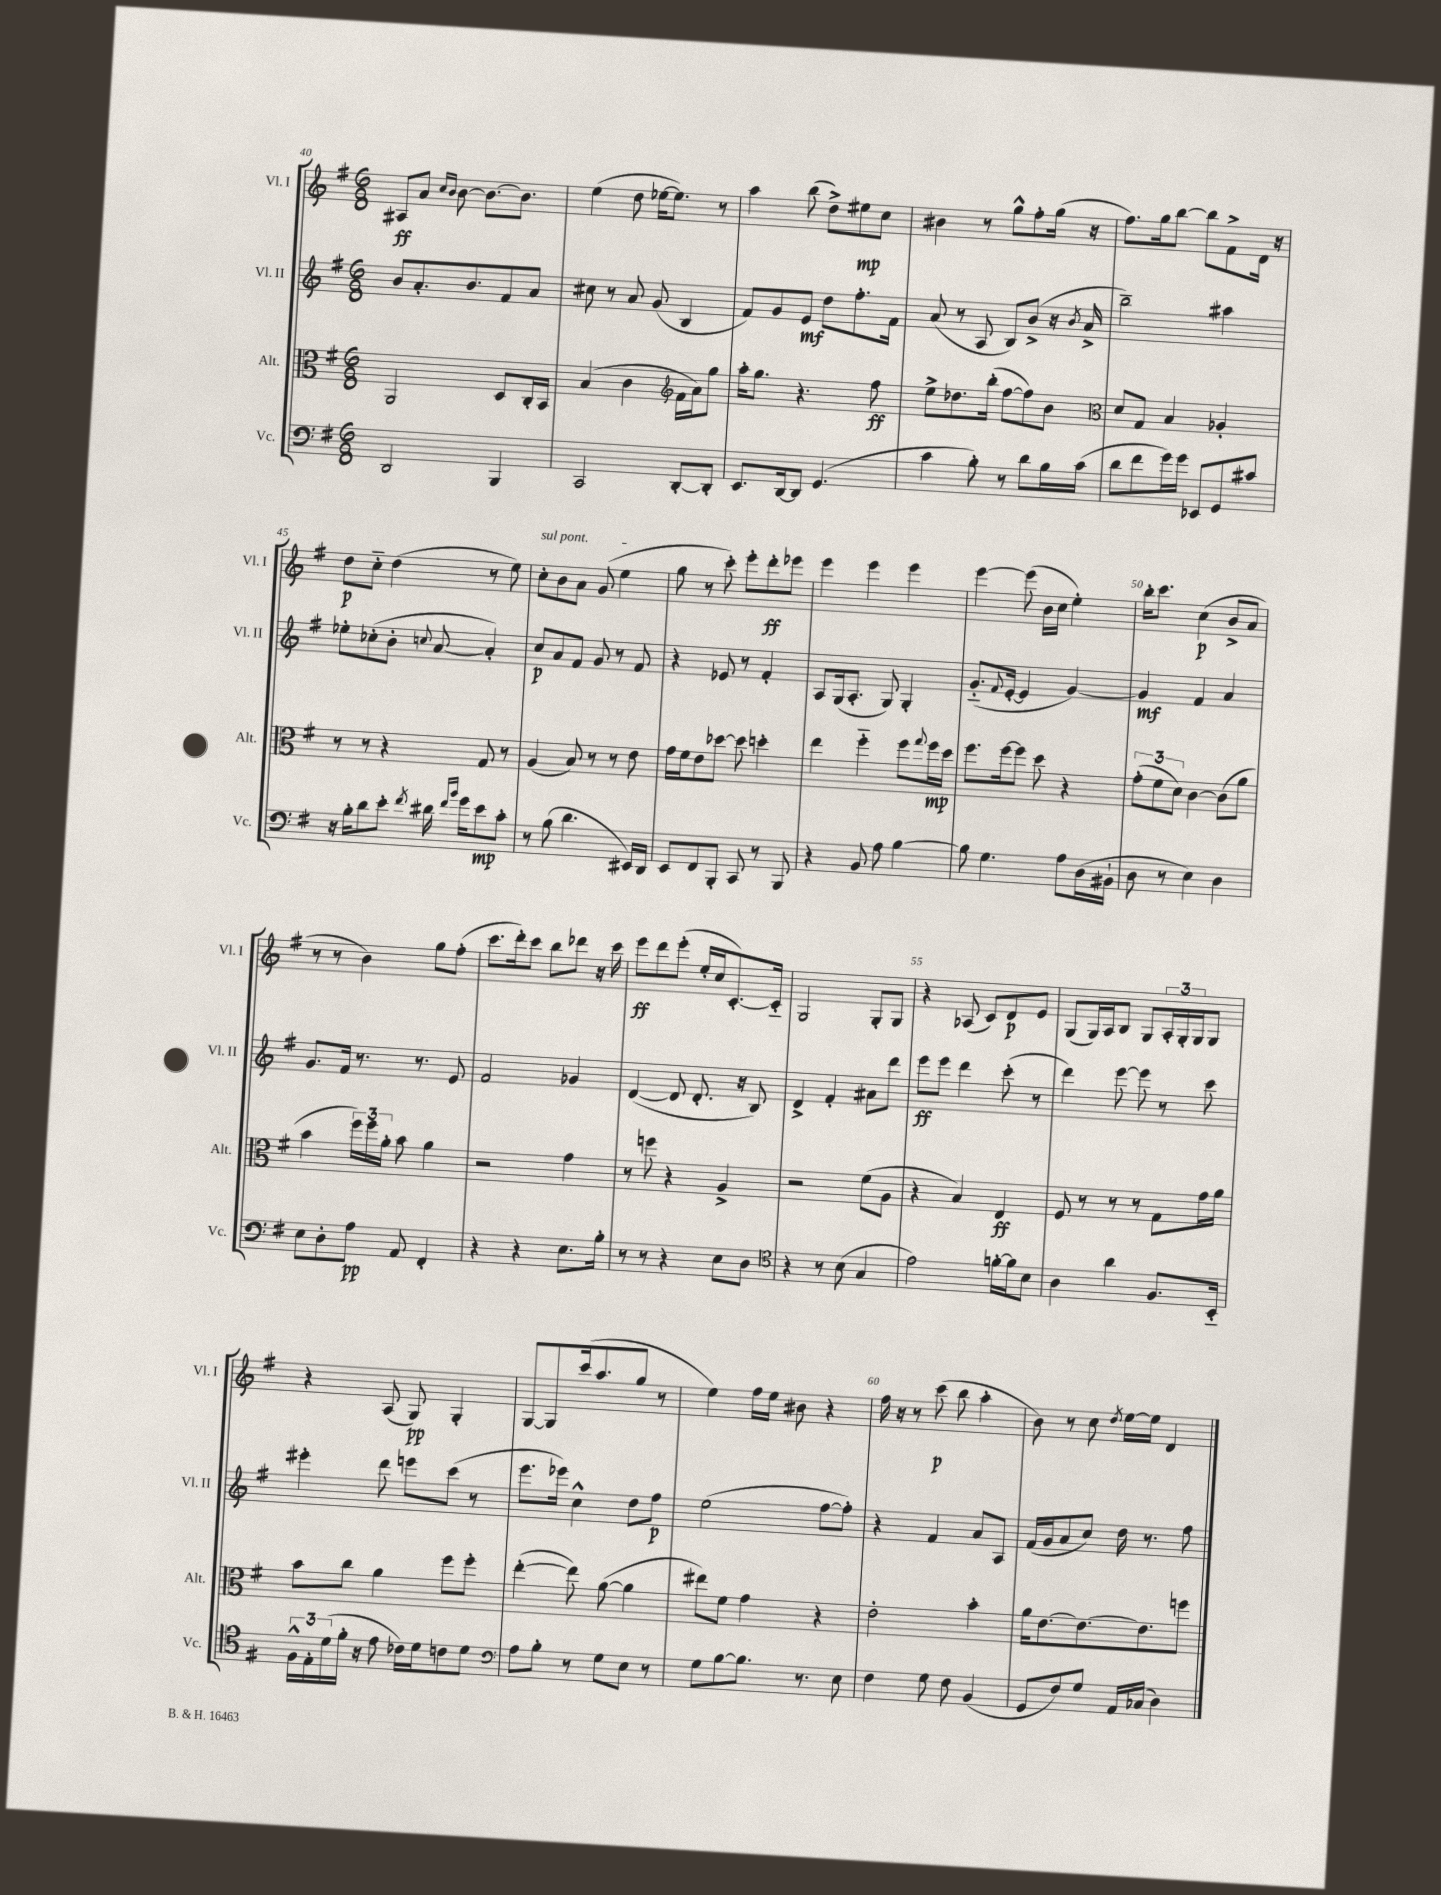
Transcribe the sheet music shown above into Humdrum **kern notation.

**kern	**kern	**kern	**kern
*staff4	*staff3	*staff2	*staff1
*clefF4	*clefC3	*clefG2	*clefG2
*k[f#]	*k[f#]	*k[f#]	*k[f#]
*M6/8	*M6/8	*M6/8	*M6/8
2DD/	2AA/	8b/L	8A#/L
.	.	8.a'/	8a/J
.	.	.	16qqcc/LL
.	.	.	16qqb/JJ
.	.	.	[8b\
.	.	8.b/	.
.	.	.	8.b\_L
4BBB/	8D/L	8f#/	.
.	.	.	8.b\]J
.	16C'/L	8a/J	.
.	16BB/JJ	.	.
=	=	=	=
2CC/	(4B/	8cc#\	(4ee\
.	.	8r	.
.	4c\	8a/	8dd\
.	.	(8g/	[16ee-\LK
.	.	.	8.ee-\]J)
*	*clefG2	*	*
[8DD'/L	16f#\LL	4B/	.
.	16a\J)	.	.
8DD'/]J	8gg\J	.	8r
=	=	=	=
8.EE/L	16aa'\LK	8f#/L)	4aa\
.	8.gg\J	.	.
.	.	8g/	.
[16DD/k	.	.	.
8DD/]J	4.r	8e/J	(8bb\
(4.GG/	.	8dd\L	8dd^\L)
.	.	8.ff#'\	8ee#\
.	8ff#\	.	8cc\J
.	.	16f#\Jk	.
=	=	=	=
4c\	8ee^\L	(8a/	4b#\
.	8.dd-\	8r	.
8B'\)	.	8A/	8r
.	(16bb'\Jk	.	.
8r	[8ff#\L	8B/L)	8gg^^\L
8d\L	8ff#\])	(8b^/J	8ff#'\
16B\L	8b\J	16r	(16gg\Jk
.	.	8qb/	.
(16c\JJ	.	16a^/	16r
=	=	=	=
*	*clefC3	*	*
8d\L	8d/L	2bb~\)	8.ff#\L)
8f#\	8G/J	.	.
.	.	.	16gg\k
16g\L)	4B/	.	[8bb\J
16g\JJ	.	.	.
8EE-/L	.	.	8bb\]L
8GG/	4A-'/	4aa#\	8f#^\
8c#/J	.	.	16d\Jk
.	.	.	16r
=	=	=	=
16r	8r	8ee-'\L	8dd\L
16B'\LK	.	.	.
8d\	8r	(8cc-'\	8cc'~\J
8e'\J	4r	8b'\J	(4dd\
8qf#/	.	8qqcc/	.
16d#\	.	[8a/	.
16qqf#/LL	.	.	.
16qqb/JJ	.	.	.
16g\LK	.	.	.
8e\	8G/	4a'/])	8r
8c'\J	8r	.	8ee\)
=	=	=	=
8r	(4A/	8cc/L	8cc'\L
(8B\	.	8a/	8b\
4.d\	8B/)	8f#/J	8a\J
.	8r	8g/	(8g/
.	8r	8r	4ee\
16EE#/LL)	8e\	8f#/	.
16DD/JJ	.	.	.
=	=	=	=
8EE/L	16g\LL	4r	8gg\
.	16f#\J	.	.
8FF#/	8e\	.	8r
8BBB'/J	[8dd-\J	8e-/	8ccc'\)
8CC/	8dd-\]	8r	8eee'\L
8r	4dd'\	4f#'/	8ddd'\
8BBB/	.	.	8eee-\J
=	=	=	=
4r	4ee\	8A/L	4eee\
.	.	(16G/k	.
.	.	8.A'/J	.
8BB/	4ff#'~\	.	4eee\
8A\	.	8G/)	.
[4B\	8ff#\L	4G'/	4eee\
.	8qqgg/	.	.
.	16ff#\L	.	.
.	16dd\JJ	.	.
=	=	=	=
8B\]	8.ff#\L	(8.g'~/L	[4eee\
4.G\	.	.	.
.	.	8qqf#/	.
.	[16ff#\k	[16e'/Jk	.
.	8ff#\]J	4e/]	(8eee\]
.	8dd\	.	16b\LL
.	.	.	16cc\JJ
8A\L	4r	[4g/)	4ee'\)
(16D\L	.	.	.
16BB#`\JJ	.	.	.
=	=	=	=
8D\	(12g'\L	4g/]	16bb'\LK
.	.	.	8.ccc\J
.	12f#\	.	.
8r	.	.	.
.	12d\J)	.	.
4E\)	[4c\	4f#/	(4cc\
4D\	(8c\]L	4a/	8b^/L
.	8a\J	.	8a/J
=	=	=	=
8E\L	4b\	8.g/L	8r
8D'\	.	.	8r
.	.	16f#/Jk	.
8A\J	24ff#\LL)	8.r	4b\)
.	24ff#\	.	.
.	24a'\JJ	.	.
8AA/	8b\	.	.
.	.	8.r	.
4FF#'/	4a\	.	8gg\L
.	.	8e/	(8ff#'\J
=	=	=	=
4r	2r	2f#/	8.ccc\L
.	.	.	16ddd'\k)
4r	.	.	8ccc\J
.	.	.	8bb\L
8.E\L	4g\	4g-/	8ddd-\J
.	.	.	16r
16B'\Jk	.	.	16ccc\
=	=	=	=
8r	8r	([4d/	8eee\L
8r	8ff\	.	8ddd\
4r	4r	8d/]	(8eee'\J
.	.	8.d'/	16ee'/LL
.	.	.	16cc/J
8E\L	4A^/	.	[8.c'/)
.	.	16r	.
8D\J	.	8B/)	.
.	.	.	16c'~/]Jk
=	=	=	=
*clefC4	*	*	*
4r	2r	4d^/	2G/
8r	.	4f#'/	.
(8B\	.	.	.
4G/	(8f#\L	8a#\L	8G'/L
.	8A\J	8ddd\J	8G/J
=	=	=	=
2e\)	4r	8eee\L	4r
.	.	8eee\J	.
.	4B/)	4ddd\	(8A-/
.	.	.	8c/L)
[16f'\LL	4E/	(8ccc'\	8d/
16f\]J	.	.	.
8B\J	.	8r	8e/J
=	=	=	=
4A\	8F#/	4ddd\)	(8G/L
.	8r	.	16G/L)
.	.	.	16A/J
4a\	8r	[8eee\	8B/J
.	8r	8eee\]	8G/L
8.F#/L	8G\L	8r	24A'/L
.	.	.	24G'/
.	.	.	24G/J
.	16g\L	8ccc\	8G/J
16BB'~/Jk	16a\JJ	.	.
=	=	=	=
24F#^^\LL	8b\L	4eee#'\	4r
24E'\	.	.	.
(24d\	.	.	.
16f#'\JJ	8cc\J	.	.
16r	.	.	.
8e\	4a\	8ddd\	(8A/
16c-\LL)	.	8eee\L	8G/)
16d\J	.	.	.
8c\	8ff#\L	(8ccc\J	4G'/
8d\J	8ff#'\J	8r	.
=	=	=	=
*clefF4	*	*	*
8A\L	([4ee'\	8.eee\L	[8G/L
8B'\J	.	.	8G/]
.	.	16eee-\Jk)	.
8r	8ee\])	4cc^^\	(16ccc/k
.	.	.	8.aa/
8G\L	([8a\	.	.
8E\J	4a\]	8dd\L	8gg/J
8r	.	8ff#\J	8r
=	=	=	=
8G\L	8ee#\L)	(2ee\	4ee\)
[8B\	8f#\J	.	.
8.B\]J	4g\	.	16ff#\LL
.	.	.	16ee\JJ
.	.	.	8b#\
8.r	.	.	.
.	4r	[8ff#\L	4r
8E\	.	8ff#'\]J)	.
=	=	=	=
4F#\	2e'\	4r	16ff#\
.	.	.	16r
.	.	.	8r
8G\	.	4f#/	(8ccc\
8F#\	.	.	8bb\
(4BB/	4b'\	8a/L	4aa'\
.	.	8A/J	.
=	=	=	=
8GG/L	16a\LK	(16f#/LL	8b\)
.	[8.e\	16g/J	.
8F#/)	.	8a/	8r
8G/J	8.e\_	8cc/J)	8cc\
.	.	.	8qdd/
16AA/LL	.	16dd\	[16ee\LL
(16C-/JJ	8.e\]	8.r	16ee\]JJ
4D\)	.	.	4d/
.	8ff\J	8ff#\	.
==	==	==	==
*-	*-	*-	*-
